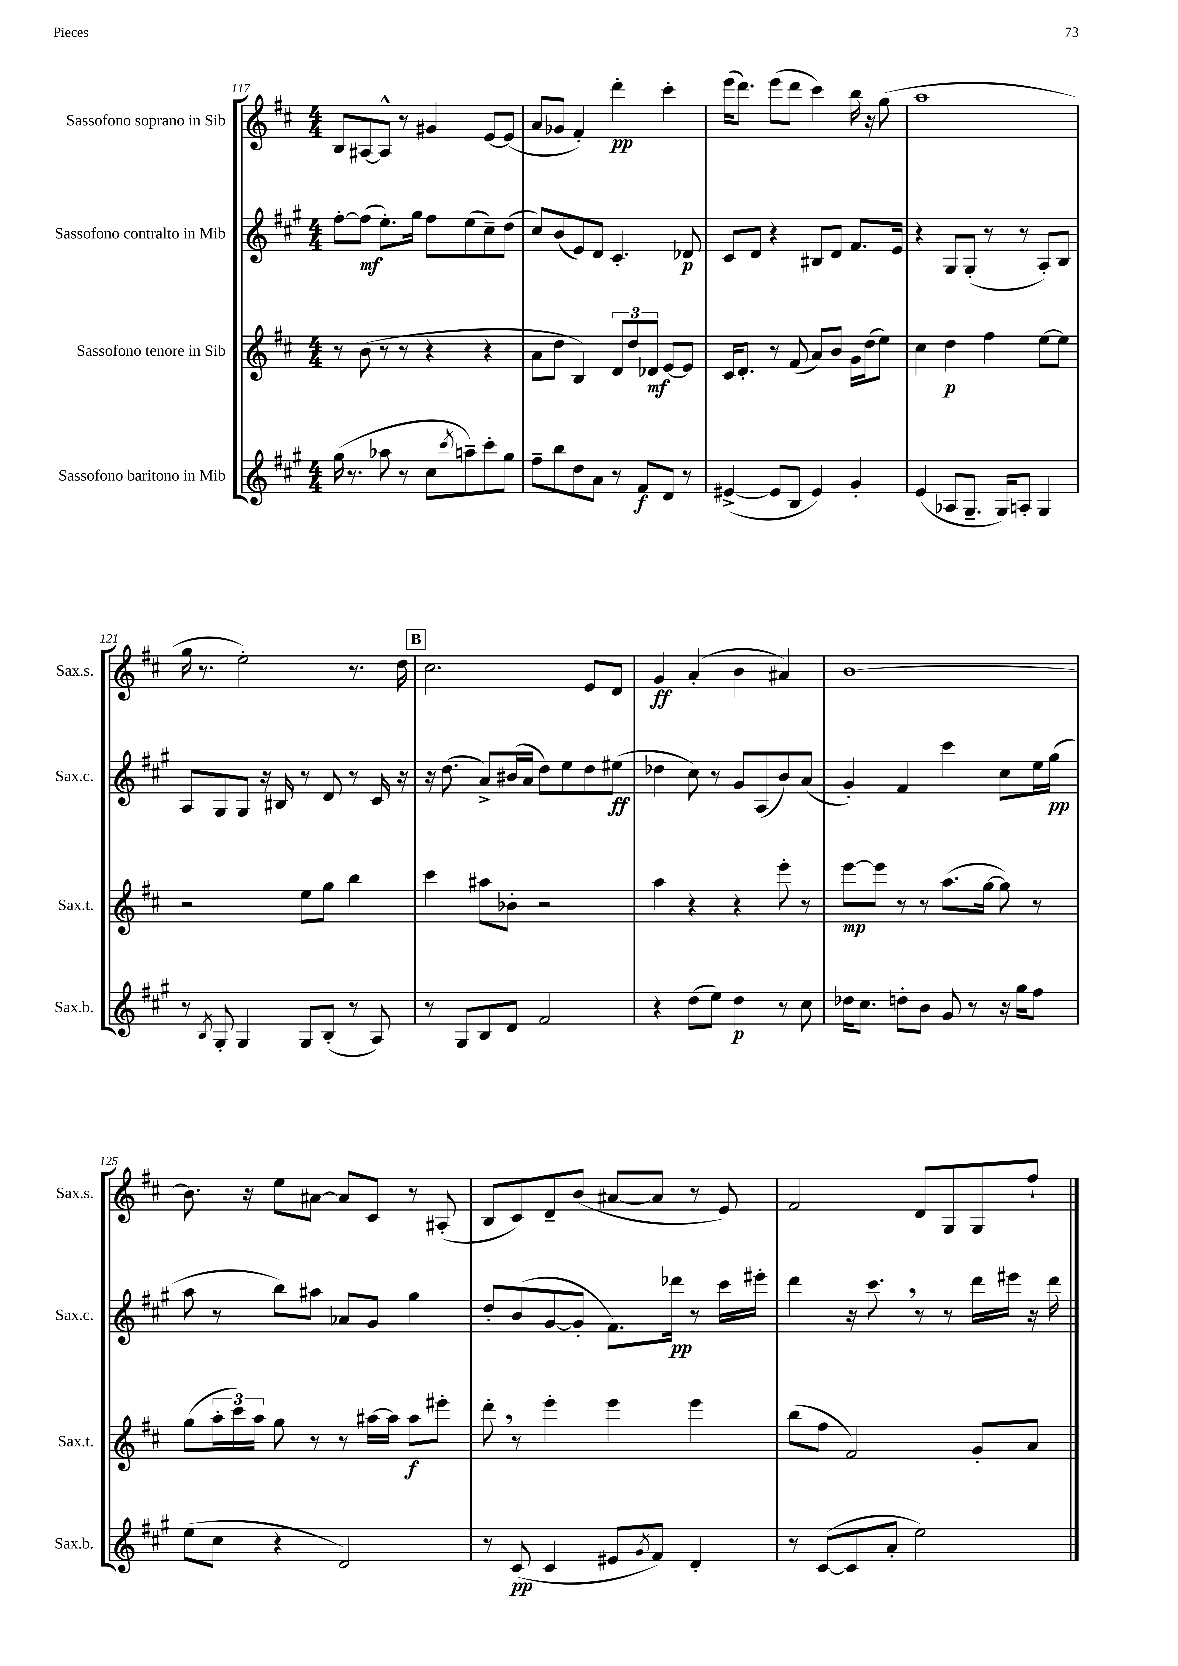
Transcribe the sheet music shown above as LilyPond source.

<<
\new StaffGroup <<
\new Staff = "s0" \with { instrumentName = "Sassofono soprano in Sib" shortInstrumentName = "Sax.s." } {
    \clef treble \key d \major \numericTimeSignature \time 4/4
    b8 ais8~ ais8-^ r8 gis'4 e'8~ e'8( |
    a'8 ges'8 fis'4-.) d'''4-.\pp cis'''4-. |
    e'''16( d'''8.) e'''8( d'''8 cis'''4) b''16 r16 g''8( |
    a''1 |
    g''16 r8. e''2-.) r8. d''16 |
    \mark \markup { \box "B" } cis''2. e'8 d'8 |
    g'4\ff a'4-.( b'4 ais'4) |
    b'1~ |
    b'8. r16 e''8 ais'8~ ais'8 cis'8 r8 ais8-.( |
    b8 cis'8) d'8-- b'8( ais'8~ ais'8 r8 e'8) |
    fis'2 d'8 g8 g8 fis''8-! \bar "|." |
}
\new Staff = "s1" \with { instrumentName = "Sassofono contralto in Mib" shortInstrumentName = "Sax.c." } {
    \clef treble \key a \major \numericTimeSignature \time 4/4
    fis''8~-. fis''8\mf( e''8.-.) gis''16 fis''8 e''8( cis''8--) d''8( |
    cis''8) b'8( e'8) d'8 cis'4.-. des'8\p |
    cis'8 d'8 r4 bis8 d'8 fis'8. e'16 |
    r4 gis8 gis8-.( r8 r8 a8-.) b8 |
    a8 gis8 gis8 r16 bis16 r8 d'8 r8 cis'16 r16 |
    \mark \markup { \box "B" } r16 d''8.( a'8->) bis'16( a'16 d''8) e''8 d''8 eis''8\ff( |
    des''4 cis''8) r8 gis'8 a8( b'8) a'8( |
    gis'4-.) fis'4 cis'''4 cis''8 e''16 gis''16\pp( |
    a''8 r8 b''8) ais''8 aes'8 gis'8 gis''4 |
    d''8-. b'8( gis'8~ gis'8-. fis'8.) des'''16\pp r8 cis'''16 eis'''16-. |
    d'''4 r16 cis'''8. \breathe r8 r8 d'''16 eis'''16 r16 d'''16 \bar "|." |
}
\new Staff = "s2" \with { instrumentName = "Sassofono tenore in Sib" shortInstrumentName = "Sax.t." } {
    \clef treble \key d \major \numericTimeSignature \time 4/4
    r8 b'8( r8 r8 r4 r4 |
    a'8 d''8 b4) \tuplet 3/2 { d'8 d''8 des'8\mf } e'8~ e'8 |
    cis'16 d'8.-. r8 fis'8( a'8) b'8 g'16 d''16( e''8) |
    cis''4 d''4\p fis''4 e''8~ e''8 |
    r2 e''8 g''8 b''4 |
    \mark \markup { \box "B" } cis'''4 ais''8 bes'8-. r2 |
    a''4 r4 r4 e'''8-. r8 |
    e'''8~\mp e'''8 r8 r8 a''8.( g''16~ g''8) r8 |
    g''8( \tuplet 3/2 { a''16-. cis'''16) a''16 } g''8 r8 r8 ais''16~ ais''16 ais''8\f eis'''8-. |
    d'''8-. \breathe r8 e'''4-. e'''4 e'''4 |
    b''8( fis''8 fis'2) g'8-. a'8 \bar "|." |
}
\new Staff = "s3" \with { instrumentName = "Sassofono baritono in Mib" shortInstrumentName = "Sax.b." } {
    \clef treble \key a \major \numericTimeSignature \time 4/4
    gis''16( r8. aes''8 r8 cis''8 \acciaccatura { cis'''8 } a''8--) cis'''8-. gis''8 |
    fis''8-- b''8 d''8 a'8 r8 fis'8\f d'8 r8 |
    eis'4~->( eis'8 b8 eis'4) gis'4-. |
    e'4( aes8 gis8.-- gis16) a8-. gis4 |
    r8 \acciaccatura { b8 } gis8-. gis4 gis8 b8-.( r8 a8) |
    \mark \markup { \box "B" } r8 gis8 b8 d'8 fis'2 |
    r4 d''8( e''8) d''4\p r8 cis''8 |
    des''16 cis''8. d''8-. b'8 gis'8 r8 r16 gis''16 fis''8 |
    e''8( cis''8 r4 d'2) |
    r8 cis'8\pp( cis'4 eis'8 \acciaccatura { gis'8 } fis'8) d'4-. |
    r8 cis'8~( cis'8 a'8-. e''2) \bar "|." |
}
>>
>>
\layout { \context { \Score currentBarNumber = #117 } }
